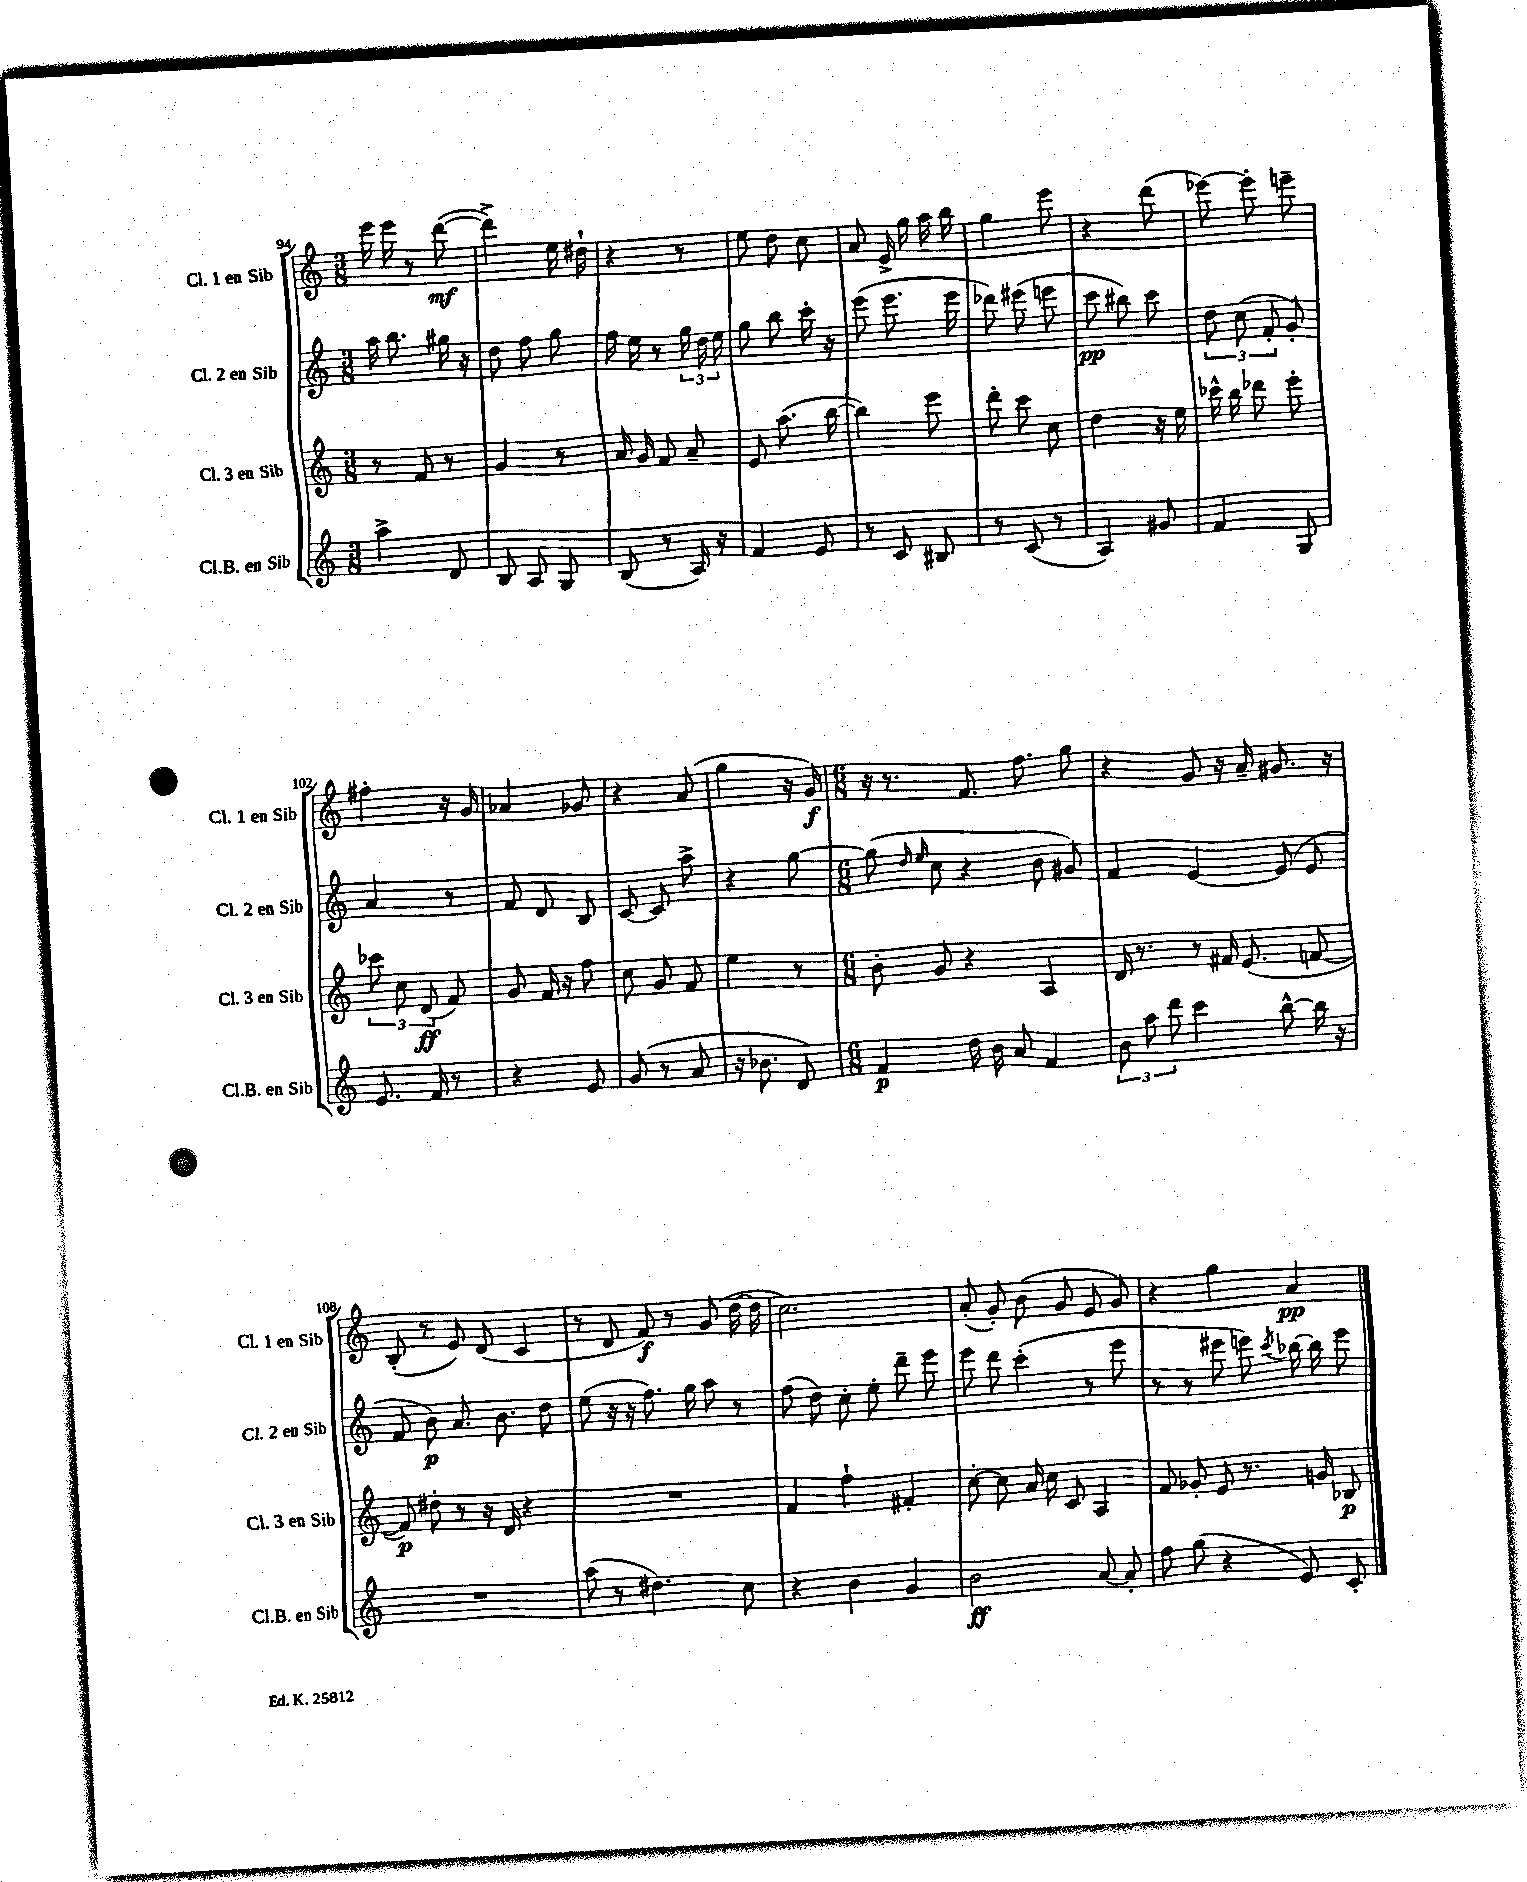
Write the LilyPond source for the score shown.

<<
\new StaffGroup <<
\new Staff = "s0" \with { instrumentName = "Cl. 1 en Sib" shortInstrumentName = "Cl. 1 en Sib" } {
    \clef treble \key c \major \numericTimeSignature \time 3/8
    \autoBeamOff e'''16 e'''16 r8 d'''8~\mf( |
    d'''4->) e''16 dis''16-! |
    r4 r8 |
    e''8 d''8 c''8 |
    a'8 e'16-> g''16 a''16 b''16 |
    g''4 e'''8 |
    r4 d'''8( |
    ees'''8~) ees'''8-. e'''8-- |
    fis''4-. r16 g'16 |
    aes'4 ges'8 |
    r4 a'8( |
    g''4 r16 g'16\f) |
    \numericTimeSignature \time 6/8 r16 r8. f'8. f''8. g''8 |
    r4 g'8 r16 a'16-- gis'8. r16 |
    b8-.( r8 e'8) d'8( c'4 |
    r8 d'8 f'8\f) r8 g'8( d''16~ d''16 |
    c''2.) |
    a'8-.( g'8-.) b'8( g'8 e'8 g'8) |
    r4 g''4 a'4\pp \bar "|." |
}
\new Staff = "s1" \with { instrumentName = "Cl. 2 en Sib" shortInstrumentName = "Cl. 2 en Sib" } {
    \clef treble \key c \major \numericTimeSignature \time 3/8
    \autoBeamOff a''16 b''8. gis''16 r16 |
    d''8 f''8 g''8 |
    f''16 e''16 r8 \tuplet 3/2 { g''16 d''16 e''16 } |
    g''8 b''8 c'''16-. r16 |
    e'''8( e'''8. e'''16 |
    des'''8) eis'''8( e'''8 |
    c'''8\pp bis''8) c'''8 |
    \tuplet 3/2 { d''8 c''8( f'8-. } g'8-.) |
    a'4 r8 |
    f'8 d'8 b8 |
    c'8~ c'8 a''8-> |
    r4 g''8~ |
    \numericTimeSignature \time 6/8 g''8( \grace { d''16 e''16 } c''8 r4 b'8 gis'8) |
    f'4 e'4~ e'8( e'8 |
    f'8 b'8\p) a'8. b'8. d''8 |
    e''8( r16 r16 f''8.) g''16 a''8 r8 |
    f''8( d''8) c''8-. e''8-. d'''8-- e'''8 |
    e'''8 d'''8 c'''4-.( r8 e'''8 |
    r8 r8 eis'''8 e'''8) \acciaccatura { c'''8 } bes''16~ bes''16 e'''8 \bar "|." |
}
\new Staff = "s2" \with { instrumentName = "Cl. 3 en Sib" shortInstrumentName = "Cl. 3 en Sib" } {
    \clef treble \key c \major \numericTimeSignature \time 3/8
    \autoBeamOff r8 f'8 r8 |
    g'4 r8 |
    a'16 g'16 f'8 a'8-- |
    e'8 a''8.( b''16~ |
    b''4) e'''8 |
    d'''8-. c'''8 c''8 |
    d''4 r16 e''16 |
    ces'''16-^ b''16 des'''8 e'''8-. |
    \tuplet 3/2 { ces'''8 c''8 d'8\ff( } f'8) |
    g'8 f'16 r16 f''8 |
    c''8 g'8 f'8 |
    e''4 r8 |
    \numericTimeSignature \time 6/8 b'8-. g'8 r4 a4 |
    d'16 r8. r8 fis'16 e'8.( f'8~ |
    f'8\p) dis''8-. r8 r16 d'16 r4 |
    R2. |
    f'4 f''4-! fis'4-. |
    c''8~-. c''8 a'16 c''16 c'8 a4 |
    f'8 ges'8-. e'8 r8. g'16 bes8\p \bar "|." |
}
\new Staff = "s3" \with { instrumentName = "Cl.B. en Sib" shortInstrumentName = "Cl.B. en Sib" } {
    \clef treble \key c \major \numericTimeSignature \time 3/8
    \autoBeamOff a''4-> d'8 |
    b8 a8 g8 |
    b8( r8 a16) r16 |
    f'4 e'8 |
    r8 c'8 bis8 |
    r8 c'8( r8 |
    a4) gis'8 |
    f'4 g8 |
    e'8. f'16 r8 |
    r4 e'8 |
    g'8( r8 a'8 |
    r16 bes'8. d'8) |
    \numericTimeSignature \time 6/8 f'4\p d''16 b'16 a'8 f'4 |
    \tuplet 3/2 { b'8 a''8 d'''8 } c'''4 b''8~-^ b''16 r16 |
    R2. |
    a''8( r8 dis''4.) c''8 |
    r4 b'4 g'4 |
    b'2\ff a'8~ a'8-. |
    f''8 g''8( r4 e'8) c'8-. \bar "|." |
}
>>
>>
\layout { \context { \Score currentBarNumber = #94 } }
